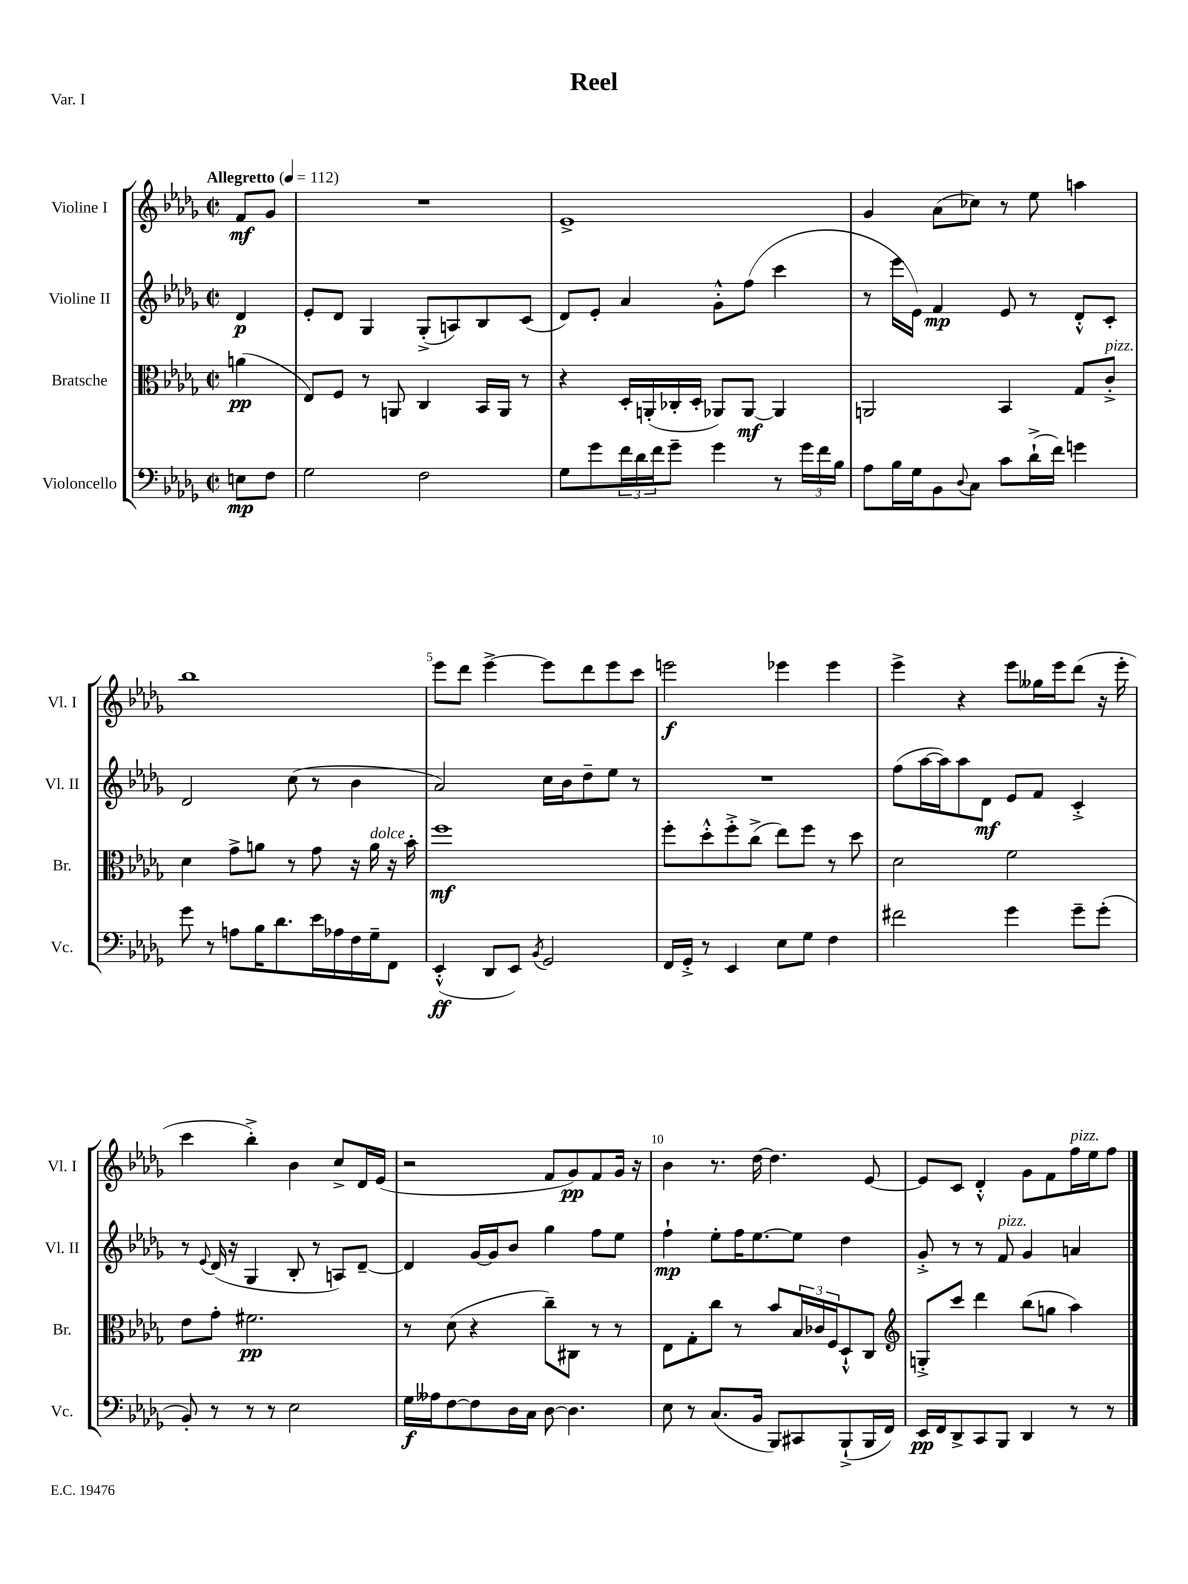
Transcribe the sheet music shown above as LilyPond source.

\header { title = "Reel" piece = "Var. I" }
<<
\new StaffGroup <<
\new Staff = "s0" \with { instrumentName = "Violine I" shortInstrumentName = "Vl. I" } {
    \clef treble \key des \major \defaultTimeSignature \time 2/2 \partial 4 \tempo "Allegretto" 4 = 112
    f'8\mf ges'8 |
    R1 |
    ees'1-> |
    ges'4 aes'8( ces''8) r8 ees''8 a''4 |
    bes''1 |
    ees'''8 des'''8 ees'''4~-> ees'''8 des'''8 ees'''8 c'''8 |
    e'''2\f ees'''4 ees'''4 |
    ees'''4-> r4 ees'''8 geses''16 ees'''16 des'''8( r16 ees'''16-. |
    c'''4 bes''4-.->) bes'4 c''8-> des'16 ees'16( |
    r2 f'8 ges'8\pp) f'8 ges'16 r16 |
    bes'4 r8. des''16~ des''4. ees'8~ |
    ees'8 c'8 des'4-.-^ ges'8 f'8 f''16^\markup { \italic "pizz." } ees''16 f''8 \bar "|." |
}
\new Staff = "s1" \with { instrumentName = "Violine II" shortInstrumentName = "Vl. II" } {
    \clef treble \key des \major \defaultTimeSignature \time 2/2 \partial 4
    des'4\p |
    ees'8-. des'8 ges4 ges8-.->( a8) bes8 c'8( |
    des'8) ees'8-. aes'4 ges'8-.-^ f''8( c'''4 |
    r8 ees'''16 ees'16) f'4\mp ees'8 r8 des'8-.-^ c'8-. |
    des'2 c''8( r8 bes'4 |
    aes'2) c''16 bes'16 des''8-- ees''8 r8 |
    R1 |
    f''8( aes''16~ aes''16) aes''8 des'8\mf ees'8 f'8 c'4-.-> |
    r8 \appoggiatura { ees'8 } des'16( r16 ges4 bes8-. r8 a8) des'8~-- |
    des'4 ges'16~ ges'16 bes'8 ges''4 f''8 ees''8 |
    f''4-!\mp ees''8-. f''16 ees''8.~ ees''8 des''4 |
    ges'8-.-> r8 r8 f'8^\markup { \italic "pizz." } ges'4 a'4 \bar "|." |
}
\new Staff = "s2" \with { instrumentName = "Bratsche" shortInstrumentName = "Br." } {
    \clef alto \key des \major \defaultTimeSignature \time 2/2 \partial 4
    a'4\pp( |
    ees8) f8 r8 a,8 c4 bes,16 a,16 r8 |
    r4 des16-. a,16-.( ces16-. des16-. aes,8) aes,8~\mf aes,4 |
    a,2 bes,4 ges8 c'8-.->^\markup { \italic "pizz." } |
    des'4 ges'8-> a'8 r8 ges'8 r16 a'16^\markup { \italic "dolce" } r16 bes'16-. |
    f''1\mf |
    f''8-. des''8-.-^ f''8-.-> c''8->( ees''8) f''8 r8 des''8 |
    des'2 f'2 |
    ees'8 ges'8-. fis'2.\pp |
    r8 des'8( r4 c''8--) cis8 r8 r8 |
    ees8 ges8-. c''8 r8 bes'8 \tuplet 3/2 { bes16 ces'16 f16 } des8-!-^ c8 |
    \clef treble g8-.-> c'''8 des'''4 bes''8( g''8 aes''4) \bar "|." |
}
\new Staff = "s3" \with { instrumentName = "Violoncello" shortInstrumentName = "Vc." } {
    \clef bass \key des \major \defaultTimeSignature \time 2/2 \partial 4
    e8\mp f8 |
    ges2 f2 |
    ges8 ges'8 \tuplet 3/2 { f'16 des'16 f'16 } ges'8-- ges'4 r8 \tuplet 3/2 { ges'16 f'16 bes16 } |
    aes8 bes16 ges16 bes,8 \appoggiatura { des8 } c8 c'8 des'16-!->( f'16) g'4 |
    ges'8 r8 a8 bes16 des'8. ees'16 aes16 f16 ges16-- f,8 |
    ees,4-.-^\ff( des,8 ees,8) \acciaccatura { bes,8 } ges,2 |
    f,16 ges,16-.-> r8 ees,4 ees8 ges8 f4 |
    fis'2 ges'4 ges'8-- ges'8-.( |
    bes,8-.) r8 r8 r8 ees2 |
    ges16\f aeses16 f8~ f8 des16 c16 des8~ des4. |
    ees8 r8 c8.( bes,16 bes,,8) cis,8 bes,,8-!->( bes,,16 f,16) |
    ees,16\pp f,16 des,8-> c,8 bes,,8 des,4 r8 r8 \bar "|." |
}
>>
>>
\layout { \context { \Score \override BarNumber.break-visibility = ##(#f #t #t) barNumberVisibility = #(every-nth-bar-number-visible 5) } }
